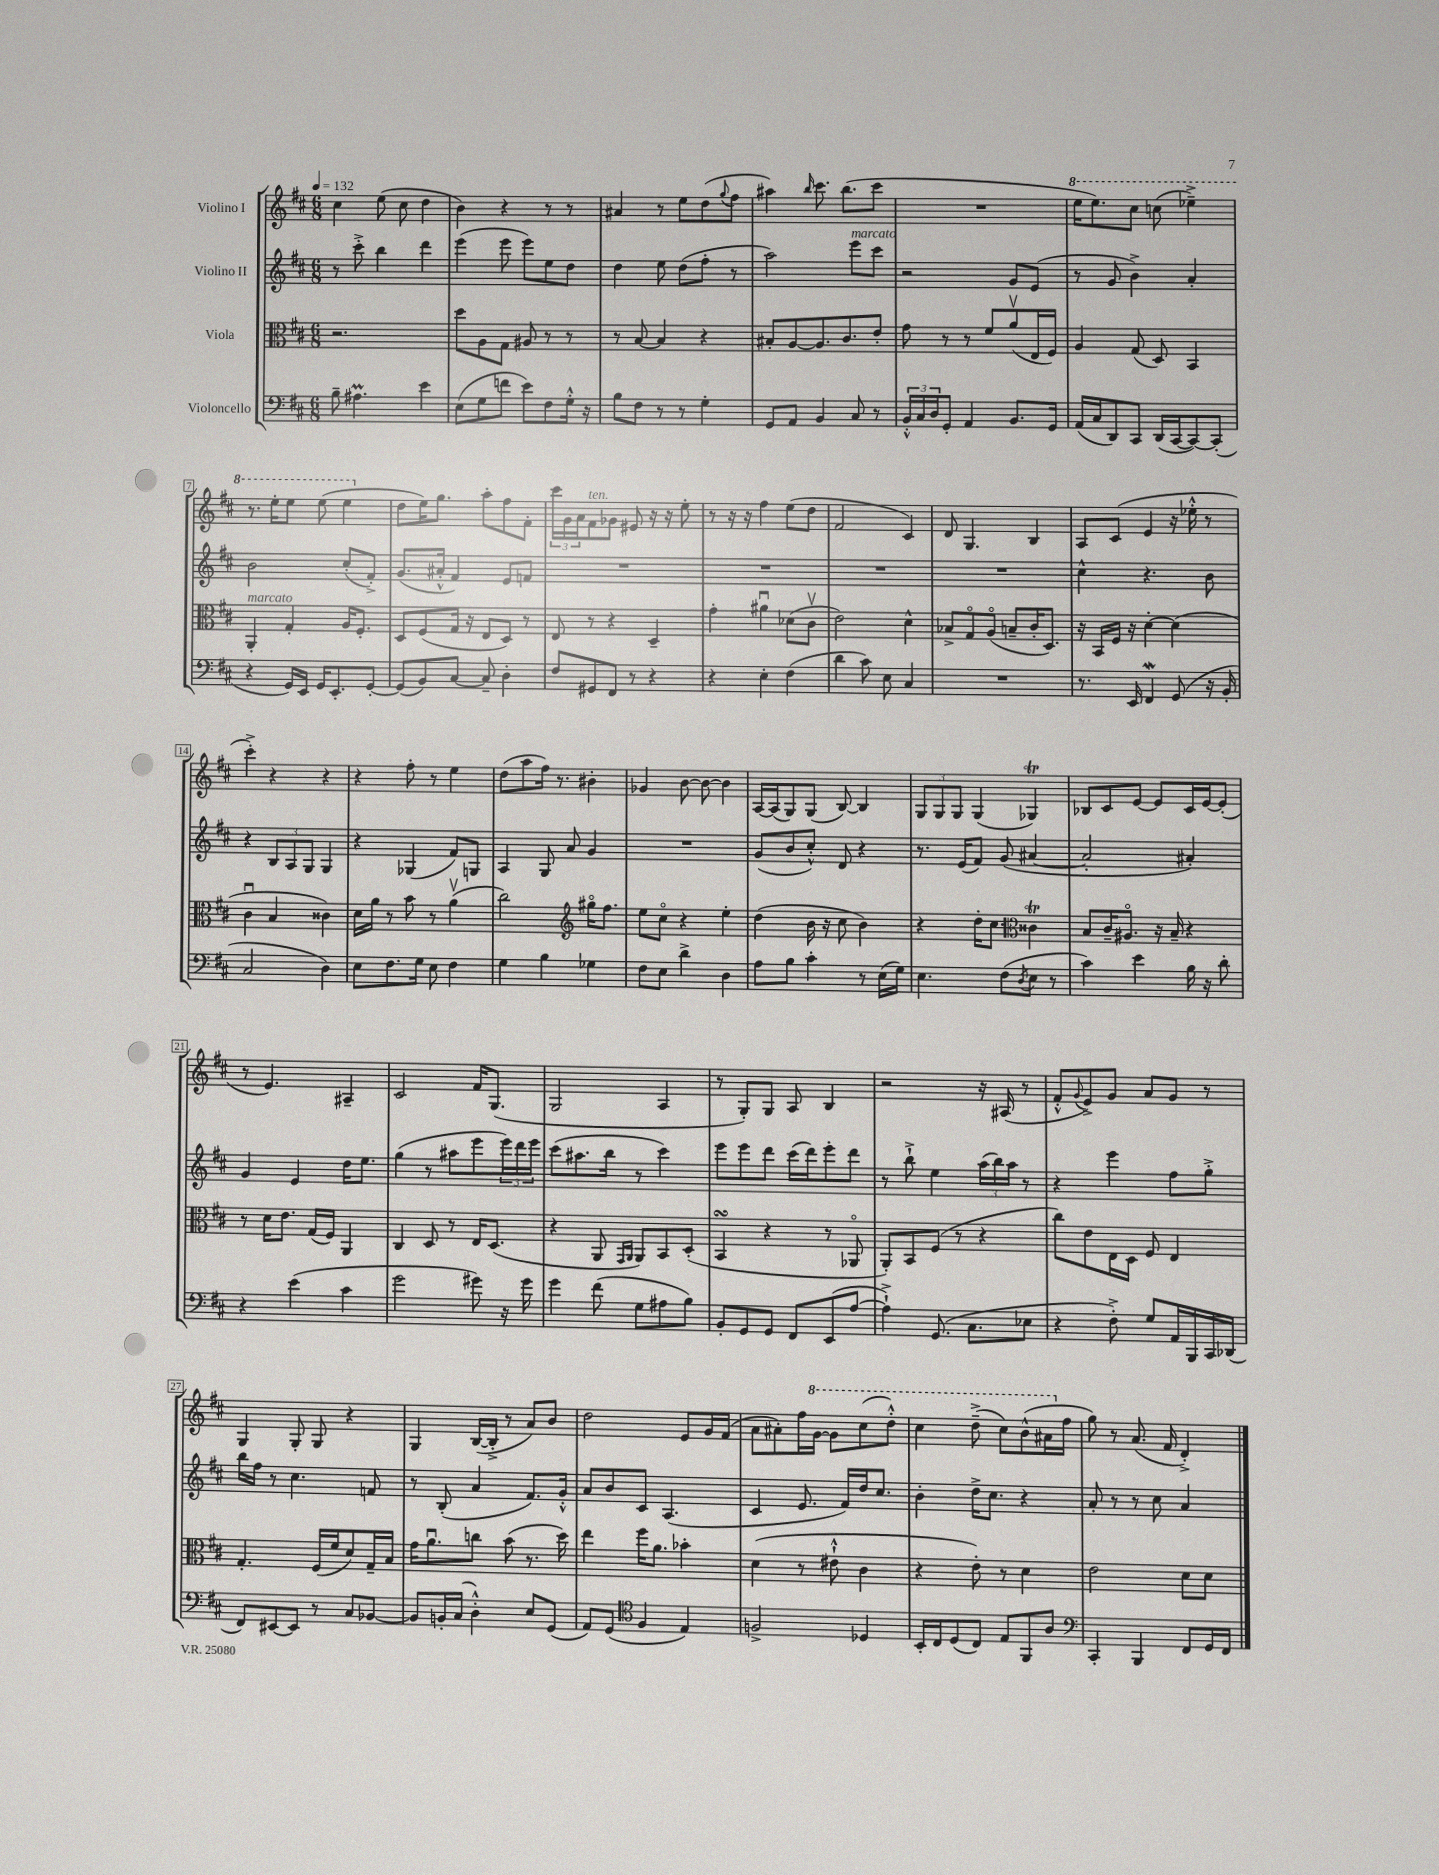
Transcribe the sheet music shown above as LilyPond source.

<<
\new StaffGroup <<
\new Staff = "s0" \with { instrumentName = "Violino I" } {
    \clef treble \key d \major \numericTimeSignature \time 6/8 \tempo 4 = 132
    cis''4 e''8( cis''8 d''4 |
    b'4) r4 r8 r8 |
    ais'4 r8 e''8 d''8( \appoggiatura { g''8 } fis''8 |
    ais''4) \grace { b''16 } cis'''8. b''8.( cis'''8 |
    R2. |
    \ottava #1 e'''16 e'''8.) cis'''8 c'''8( ees'''4--->) |
    r8. e'''16-. e'''8 e'''8( e'''4 \ottava #0 |
    d''8 e''16) g''8. a''8-. fis''8 fis'8-. |
    \tuplet 3/2 { cis'''16 g'16 a'16 } fis'8^\markup { \italic "ten." } ges'8 eis'8 r16 r16 e''8-. |
    r8 r16 r16 fis''4 e''8( d''8 |
    fis'2 cis'4) |
    d'8 g4. b4 |
    a8 cis'8( e'4 r16 ees''16-.-^ r8 |
    cis'''4-.->) r4 r4 |
    r4 fis''8-. r8 e''4 |
    d''8( a''8 fis''16) r8. bis'4-. |
    ges'4 b'8~ b'8~ b'4 |
    a16~ a16( g8) g8( b8~) b4 |
    \tuplet 3/2 { g8 g8 g8 } g4( ges4\trill) |
    bes8 cis'8 e'8~ e'8 cis'16 e'16~ e'8-.( |
    r8 e'4.) ais4-- |
    cis'2 fis'16 g8.( |
    g2 a4 |
    r8 g8-.) g8 a8 b4 |
    r2 r16 ais16( r8 |
    fis'8-.-^ \appoggiatura { g'8 } e'8->) g'8 a'8 g'8 r8 |
    g4 g8-. g8 r4 |
    g4 b16~( b16-.-> r8 a'8) b'8 |
    d''2 e'8 g'16 fis'16( |
    a'8 ais'8-.) fis''16 \ottava #1 g''16~ g''8 cis'''8( d'''8-.-^) |
    cis'''4 d'''8--->( cis'''8) b''8-^( ais''16 \ottava #0 fis''16 |
    g''8) r8 a'8.( fis'16 d'4-.->) \bar "|." |
}
\new Staff = "s1" \with { instrumentName = "Violino II" } {
    \clef treble \key d \major \numericTimeSignature \time 6/8
    r8 cis'''8-.-> b''4 d'''4 |
    e'''4( e'''8 e'''8) e''8 d''8 |
    d''4 e''8 d''8( fis''8-. r8 |
    a''2) e'''8^\markup { \italic "marcato" } cis'''8 |
    r2 g'8 e'8( |
    r8 g'8 b'4->) a'4-. |
    b'2 cis''8-.( fis'8-.->) |
    g'8.( ais'16-.-^ fis'4) e'8 f'8 |
    R2. |
    R2. |
    R2. |
    R2. |
    cis''4-^ r4. b'8 |
    r4 \tuplet 3/2 { b8 a8 g8 } g4 |
    r4 ges4( fis'8) g8 |
    a4 g8 a'8 g'4 |
    R2. |
    g'8( b'8 cis''8-.-^) d'8 r4 |
    r8. e'16( fis'8) g'8( ais'4~ |
    ais'2-. ais'4-.) |
    g'4 e'4 d''16 e''8. |
    g''4( r8 ais''8 e'''8 \tuplet 3/2 { e'''16) d'''16 e'''16 } |
    cis'''8( ais''8. b''16 r8 cis'''4) |
    e'''8 e'''8 d'''8 cis'''16( d'''16) e'''8-. d'''8 |
    r8 b''8-!-> e''4 \tuplet 3/2 { a''16( b''16) a''16 } r8 |
    r4 e'''4 fis''8 g''8-.-> |
    b''16 fis''16 r8 cis''4. f'8 |
    r8 b8-.( a'4 fis'8.) g'16-.-^ |
    a'8 b'8 cis'8 a4.( |
    cis'4 e'8. fis'16) d''16 cis''8. |
    b'4-. d''16-> cis''8. r4 |
    a'8-. r8 r8 cis''8 a'4 \bar "|." |
}
\new Staff = "s2" \with { instrumentName = "Viola" } {
    \clef alto \key d \major \numericTimeSignature \time 6/8
    r2. |
    d''8 a8 g8 ais8 r8 r8 |
    r8 b8~ b4 r4 |
    bis8-. a8~ a8. cis'8. e'8-. |
    g'8 r8 r8 fis'8 a'8\upbow( e16 fis16) |
    a4 g8( d8) b,4 |
    a,4-.^\markup { \italic "marcato" } g4-. a16 fis8.-. |
    d8 fis8( g16 r16 e8 d8) r8 |
    e8 r8 r4 d4-- |
    g'4-. ais'4\downbow des'8( cis'8\upbow |
    e'2) d'4-^ |
    bes8-> g8\flageolet a8\flageolet( b8-- cis'16-. d8.) |
    r16 b,16 fis16 r16 d'4~-. d'4( |
    cis'4\downbow b4 cisis'4) |
    d'16 a'16 r8 b'8 r8 a'4\upbow( |
    cis''2) \clef treble gis''16\flageolet fis''8. |
    e''8 cis''8\flageolet r4 e''4-. |
    d''4( b'16 r16 cis''8 b'4) |
    r4 d''16-. cis''8. \clef alto cisis'4\trill |
    b8 cis'16-- ais8.\flageolet r16 b16-- r4 |
    r8 d'16 e'8. g16( fis16) a,4 |
    cis4 d8 r8 e16 d8.( |
    r4 a,8 \grace { g,16 a,16 } a,8) b,8 d8-.( |
    b,4\turn r4 r8 aes,8\flageolet |
    a,8-.) b,8 fis8( r8 r4 |
    cis''8) e'8 e16 d16 fis8 e4 |
    g4.-. fis16( fis'16 d'8) g16-- b16 |
    g'16 a'8.\downbow c''8 b'8( r8. d''16) |
    e''4 fis''16 a'8. bes'4-. |
    d'4( r8 eis'8-!-^ cis'4 |
    r4 e'8-.) r8 d'4 |
    e'2 d'8 d'8 \bar "|." |
}
\new Staff = "s3" \with { instrumentName = "Violoncello" } {
    \clef bass \key d \major \numericTimeSignature \time 6/8
    b8-- ais4.\prall e'4 |
    e8( g8 f'8 e'8) fis8 g16-.-^ r16 |
    b8 fis8 r8 r8 g4-. |
    g,8 a,8 b,4 cis8 r8 |
    \tuplet 3/2 { b,16-.-^ cis16 d16 } g,8-. a,4 b,8. g,16 |
    a,16( cis16 d,8) cis,8 d,16( cis,16~ cis,8~) cis,8-.( |
    r4 g,16) e,16 g,16 e,8.-. g,8~-. |
    g,8( b,8) cis8~ cis8-- d4-. |
    fis8 gis,8 fis,8 r8 r4 |
    r4 e4-. fis4( |
    d'4 cis'8) e8 cis4 |
    R2. |
    r8. e,16 fis,4\mordent g,8( r16 b,16-. |
    cis2 d4) |
    e8 fis8. g16 e8 fis4 |
    g4 b4 ges4 |
    fis8 e8 d'4-> d4 |
    a8 b8 cis'4-. r8 e16( g16) |
    e4. fis8( \acciaccatura { d8 } e8 r8 |
    cis'4) e'4 b16 r16 d'8-. |
    r4 e'4( cis'4 |
    g'2 gis'8) r16 gis'16 |
    g'4 fis'8( g8 ais8 b8) |
    b,8-. g,8 g,8 fis,8 e,8( a8~ |
    a4-!->) g,8.( cis8. ees8 |
    r4 fis8-.->) g8 a,16 b,,16 cis,16 des,16( |
    fis,8) eis,8~ eis,8 r8 cis8 bes,8~ |
    bes,8 b,16-. cis16( d4-.-^) e8 g,8( |
    a,8) g,8( \clef tenor fis4 e4) |
    f2-> des4 |
    b,16-. cis16 d8( cis8) e8 fis,8 a8 |
    \clef bass cis,4-. b,,4 fis,8 g,16 fis,16 \bar "|." |
}
>>
>>
\layout { \context { \Score \override BarNumber.stencil = #(make-stencil-boxer 0.1 0.3 ly:text-interface::print) } }
